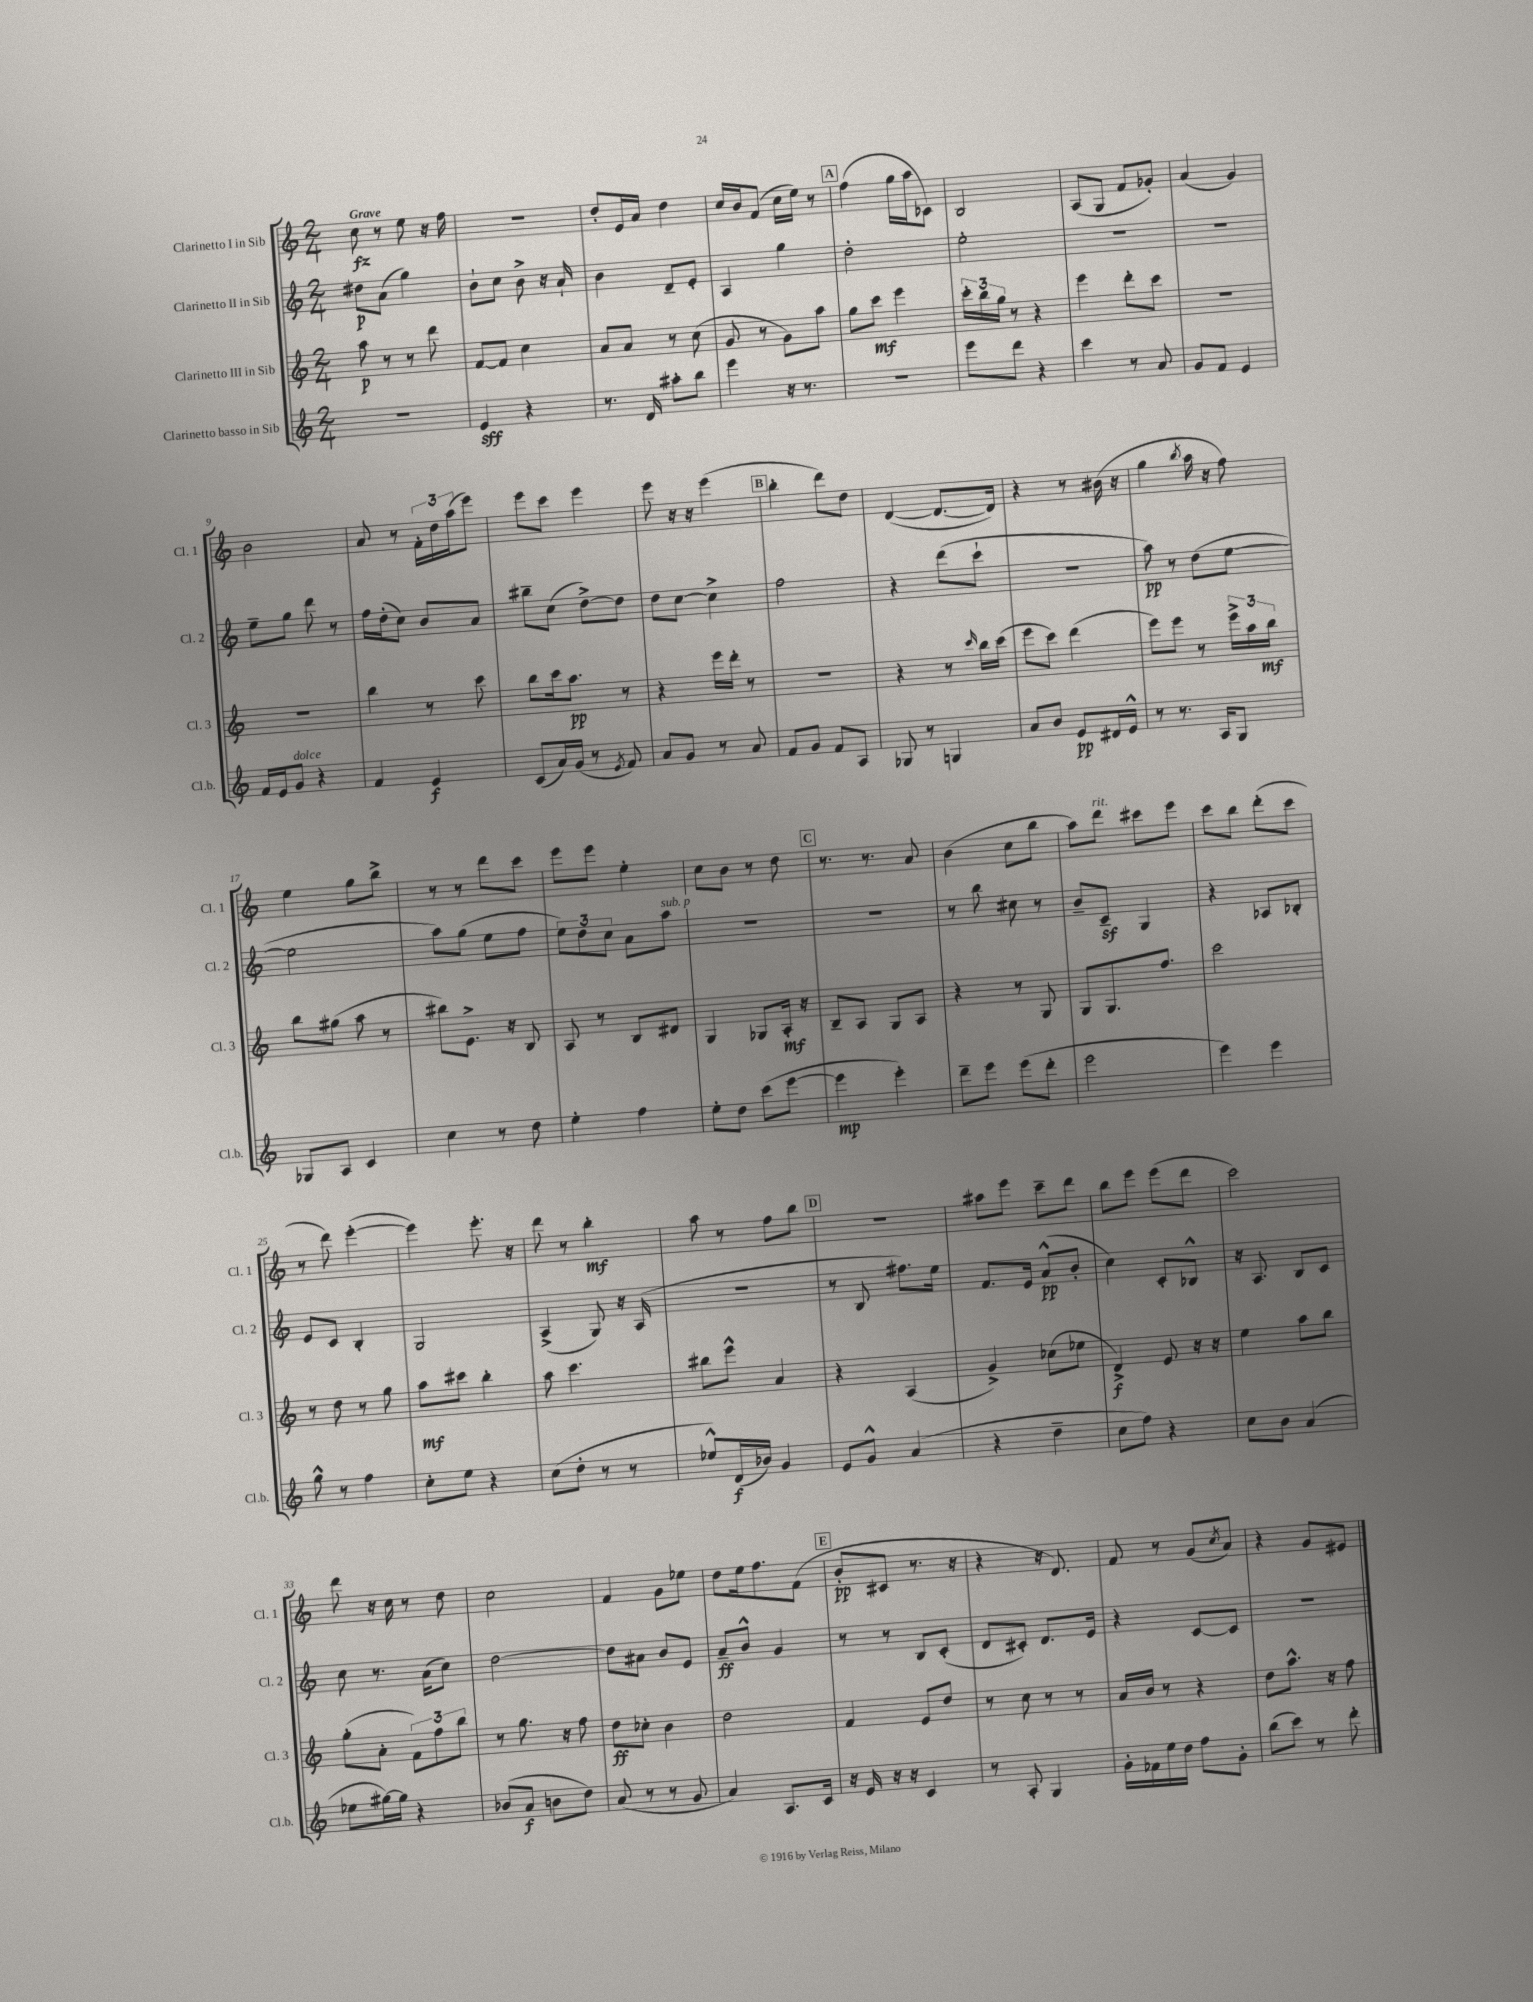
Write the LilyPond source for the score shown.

<<
\new StaffGroup <<
\new Staff = "s0" \with { instrumentName = "Clarinetto I in Sib" shortInstrumentName = "Cl. 1" } {
    \clef treble \key c \major \numericTimeSignature \time 2/4 \tempo "Grave"
    c''8\fz r8 e''8 r16 f''16 |
    R2 |
    d''8-. e'16 a'16 d''4 |
    c''16 b'16 f'8( c''16 e''16) r8 |
    \mark \markup { \box "A" } f''4( g''16 a''16 ces'8) |
    b2 |
    a8( g8 f'8 ges'8-.) |
    a'4( g'4) |
    b'2 |
    a'8 r8 \tuplet 3/2 { f'16-. d''16 a''16( } e'''8) |
    e'''8 c'''8 e'''4 |
    e'''8 r16 r16 e'''4( |
    \mark \markup { \box "B" } b''4-. d'''8) d''8 |
    d'4~( d'8.~ d'16) |
    r4 r8 bis'16( r16 |
    g''4 \acciaccatura { b''8 } a''16 r16 f''8) |
    e''4 g''8 b''8-> |
    r8 r8 d'''8 c'''8 |
    e'''8 e'''8 e''4-. |
    c''8 b'8 r8 d''8 |
    \mark \markup { \box "C" } r8. r8. a'8 |
    b'4( c''8 b''8 |
    a''8) d'''8^\markup { \italic "rit." } cis'''8 e'''8 |
    c'''8 b''8 d'''8-.( c'''8 |
    r8 d'''8) e'''4~-.( |
    e'''4) e'''8.-. r16 |
    d'''8 r8 b''4-.\mf |
    a''8 r8 f''8 b''8 |
    \mark \markup { \box "D" } r2 |
    ais''8 e'''8 c'''8-- d'''8 |
    b''8 e'''8 e'''8( d'''8 |
    c'''2) |
    d'''8 r16 c''16 r8 d''8 |
    c''2 |
    f'4 g'8 ees''8 |
    d''8 e''16 f''8. f'8( |
    \mark \markup { \box "E" } b'8-.\pp cis'8 r8. r16 |
    r4 r16 d'8.) |
    f'8 r8 g'8( \acciaccatura { c''8 } a'8) |
    r4 g'8 eis'8 \bar "|." |
}
\new Staff = "s1" \with { instrumentName = "Clarinetto II in Sib" shortInstrumentName = "Cl. 2" } {
    \clef treble \key c \major \numericTimeSignature \time 2/4
    dis''8\p a'8( g''4) |
    b'8-! c''8 b'8-> r16 a'16-! |
    b'4 d'8-- e'8-. |
    a4 g''4 |
    \mark \markup { \box "A" } d''2-. |
    e''2-. |
    R2 |
    R2 |
    e''8-- g''8 d'''8 r8 |
    f''16 d''16-.( c''8) b'8 a'8 |
    bis''8-- c''8( d''8~->) d''8 |
    d''8 c''8~ c''4-> |
    \mark \markup { \box "B" } f''2 |
    r4 d'''8( c'''8-! |
    r2 |
    a''8\pp) r8 d''8( e''8~ |
    e''2 |
    a''8) g''8( e''8 f''8 |
    \tuplet 3/2 { e''8) d''8 c''8 } a'8 a''8^\markup { \italic "sub. p" } |
    R2 |
    \mark \markup { \box "C" } R2 |
    r8 b''8 cis''8 r8 |
    b'8-- c'8--\sf g4 |
    r4 aes8 bes8-. |
    e'8 c'8 b4-. |
    g2 |
    a4->( g8) r16 a16( |
    r2 |
    \mark \markup { \box "D" } r8 b8 fis''8.) e''16 |
    f'8. e'16 a'8-^\pp( b'8-. |
    c''4) c'8-. bes8-^ |
    r16 a8. b8 c'8 |
    c''8 r8. a'16( c''8) |
    d''2~ |
    d''8 ais'8 b'8 e'8 |
    a'8--\ff b'8-^ g'4 |
    \mark \markup { \box "E" } r8 r8 b8 c'8-.( |
    d'8 cis'8-.) d'8. e'16 |
    r4 c'8~ c'8 |
    R2 \bar "|." |
}
\new Staff = "s2" \with { instrumentName = "Clarinetto III in Sib" shortInstrumentName = "Cl. 3" } {
    \clef treble \key c \major \numericTimeSignature \time 2/4
    a''8\p r8 r8 d'''8 |
    f'8~ f'8 c''4 |
    a'8 a'8 r8 c''8( |
    g'8 r8 g'8) a''8 |
    \mark \markup { \box "A" } g''8 c'''8\mf e'''4 |
    \tuplet 3/2 { c'''16-. b''16 g''16 } r8 r4 |
    e'''4 d'''8-. c'''8 |
    R2 |
    R2 |
    b''4 r8 c'''8 |
    b''8 c'''16 a''8.\pp r8 |
    r4 e'''16 d'''16-. r8 |
    \mark \markup { \box "B" } r2 |
    r4 r8 \grace { c'''16 } b''16 c'''16( |
    e'''8 c'''8) d'''4( |
    e'''8) e'''8 r8 \tuplet 3/2 { e'''16-> a''16 b''16\mf } |
    b''8 gis''8( a''8 r8 |
    bis''8) e'8.-> r16 b8 |
    a8 r8 b8 dis'8 |
    g4 ges8 a16-.\mf r16 |
    \mark \markup { \box "C" } b8-- a8 g8 a8 |
    r4 r8 g8 |
    g8 g8. f''8. |
    c'''2 |
    r8 d''8 r8 g''8 |
    a''8\mf cis'''8 b''4-. |
    a''8 c'''4. |
    bis''8 e'''8-^ a'4 |
    \mark \markup { \box "D" } r4 a4( |
    g'4->) ces''8( ees''8 |
    d'4->\f) e'8 r16 r16 |
    e''4 a''8 b''8 |
    g''8-.( a'8-. \tuplet 3/2 { f'8) f''8 b''8 } |
    r8 g''8. r16 f''8 |
    d''8\ff ces''8-. b'4 |
    d''2 |
    \mark \markup { \box "E" } f'4 e'8 d''8 |
    r8 c''8 r8 r8 |
    a'16 b'16 r8 r4 |
    d''8 a''8.-^ r16 f''8 \bar "|." |
}
\new Staff = "s3" \with { instrumentName = "Clarinetto basso in Sib" shortInstrumentName = "Cl.b." } {
    \clef treble \key c \major \numericTimeSignature \time 2/4
    R2 |
    e'4\sff r4 |
    r8. d'16 ais''8-. b''8 |
    e'''4 r16 r8. |
    \mark \markup { \box "A" } R2 |
    e'''8 d'''8 r4 |
    c'''4 r8 a'8 |
    g'8 f'8 e'4 |
    f'16 e'16 g'8^\markup { \italic "dolce" } r4 |
    f'4 e'4\f |
    c'8( a'16) g'16( r8 \acciaccatura { e'8 } f'8) |
    a'8 g'8 r8 a'8 |
    \mark \markup { \box "B" } f'8 g'8 f'8 a8 |
    ges8 r8 g4 |
    a'8 b'8 e'8\pp dis'16 e'16-^ |
    r8 r8. a16 g8 |
    ges8 a8 c'4 |
    c''4 r8 d''8 |
    e''4-. f''4 |
    e''8-. d''8 c'''8( e'''8~ |
    \mark \markup { \box "C" } e'''4\mp e'''4-.) |
    d'''8-- e'''8 e'''8( d'''8-. |
    e'''2 |
    e'''4) e'''4 |
    g''8-^ r8 f''4 |
    c''8-. e''8 r4 |
    c''8( d''8-. r8 r8 |
    ees''8-^) d'16\f( bes'16) g'4 |
    \mark \markup { \box "D" } e'8 g'8-^ a'4( |
    r4 d''4-- |
    c''8 f''8) r4 |
    c''8 b'8 a'4( |
    ees''8 gis''16~) gis''16 r4 |
    bes'8( a'8\f b'8 d''8) |
    a'8( r8 r8 g'8 |
    a'4) a8. c'16 |
    \mark \markup { \box "E" } r16 e'16 r16 r16 c'4 |
    r8 a8-. g4 |
    g'16-. fes'16 e''16 d''16 f''8 g'8-. |
    b''8( c'''8) r8 d'''8-. \bar "|." |
}
>>
>>
